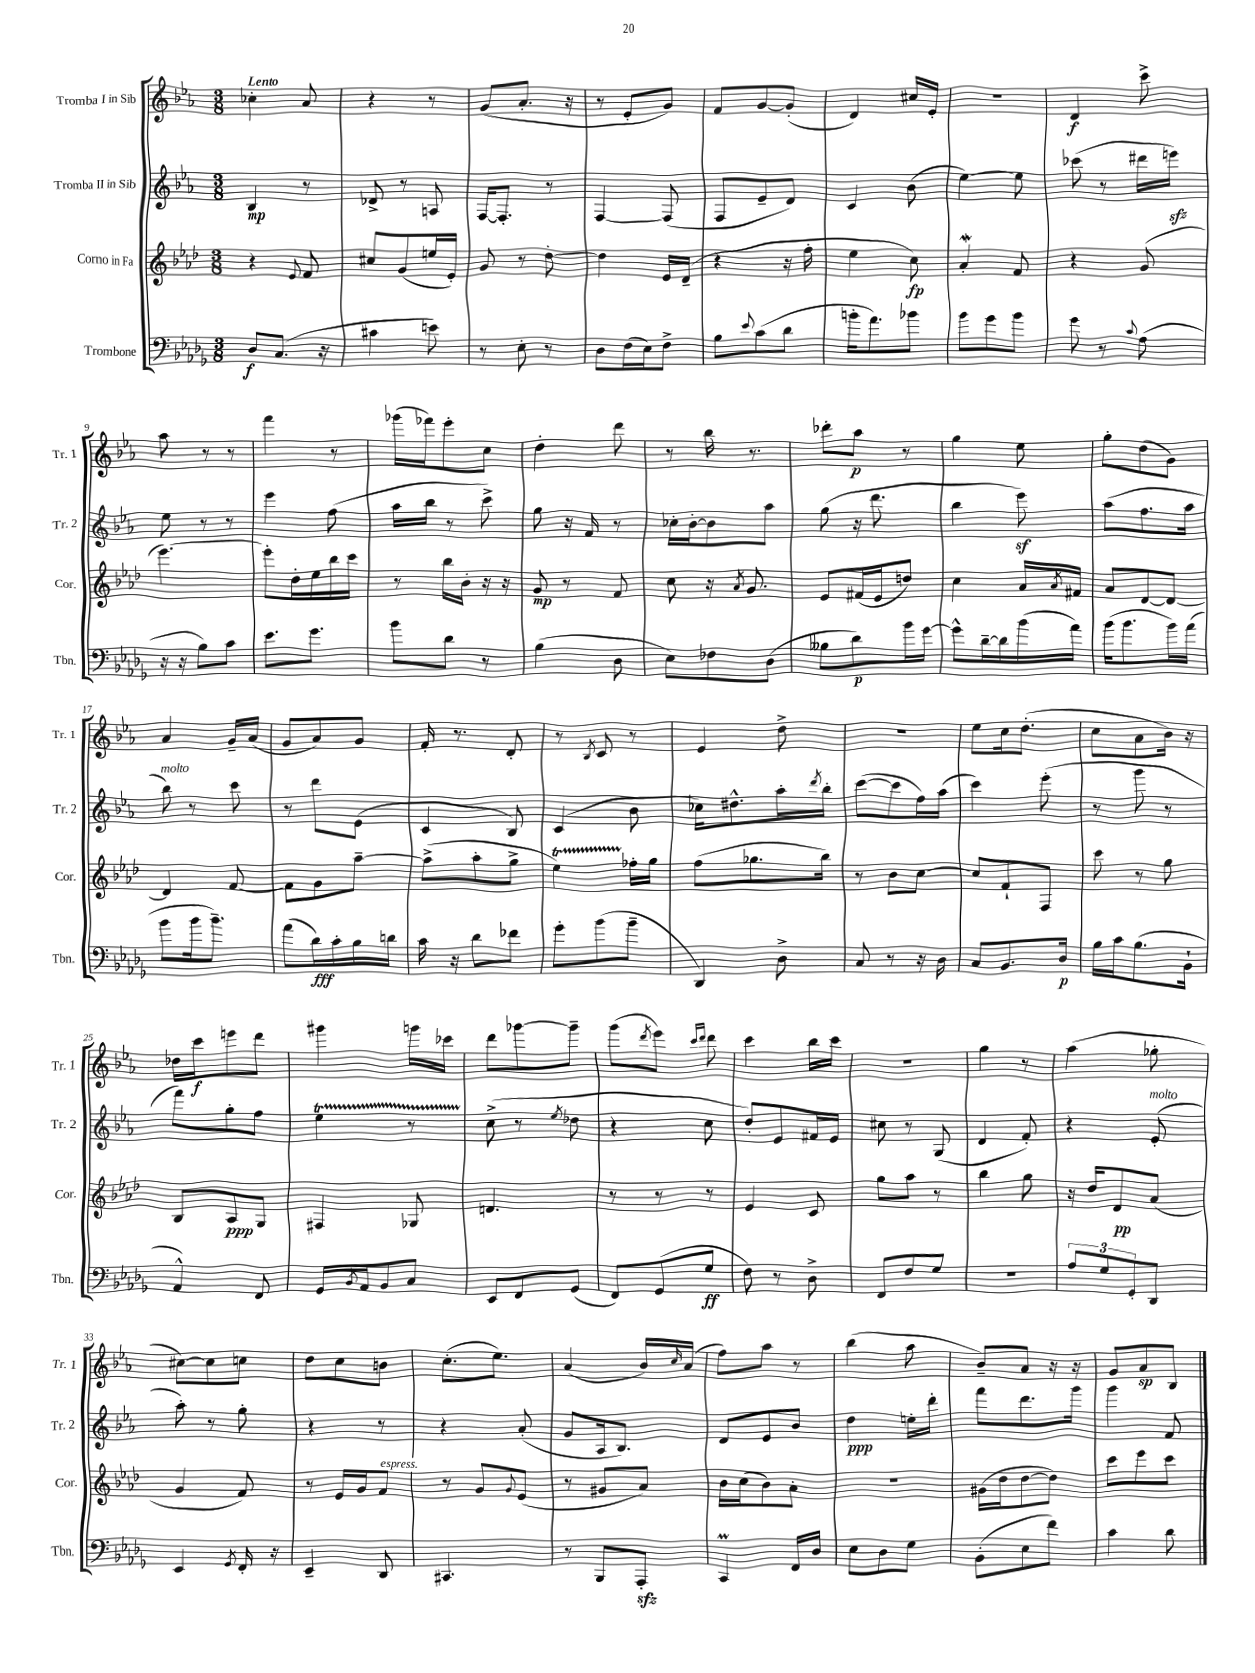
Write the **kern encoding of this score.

**kern	**kern	**kern	**kern
*staff4	*staff3	*staff2	*staff1
*clefF4	*clefG2	*clefG2	*clefG2
*k[b-e-a-d-g-]	*k[b-e-a-d-]	*k[b-e-a-]	*k[b-e-a-]
*M3/8	*M3/8	*M3/8	*M3/8
8D-/L	4r	4B-/	4cc-'\
(8.C/J	.	.	.
.	8qqe-/	.	.
.	8f/	8r	8a-/
16r	.	.	.
=	=	=	=
4c#\	8cc#/L	8d-^/	4r
.	(8g/	8r	.
8e\)	16ee/L	8A/	8r
.	16e-'/JJ)	.	.
=	=	=	=
8r	8g/	[16F/LK	(8g/L
.	.	8.F'/]J	.
8E-'\	8r	.	8.a-'/J
8r	[8dd-'\	8r	.
.	.	.	16r
=	=	=	=
8D-\L	4dd-\]	[4F/	8r
(16F\L	.	.	8e-'/L
16E-\J)	.	.	.
8F^\J	16e-/LL	(8F/]	8g/J)
.	(16d-~/JJ	.	.
=	=	=	=
8B-\L	4r	8F/L	8f/L
8qqe-/	.	.	.
(8c\	.	8e-~/	[8g/
8d-\J	16r	8d/J)	(8g'/]J
.	16ff'\	.	.
=	=	=	=
16b'\LK	4ee-\	4c/	4d/)
8.a-\)	.	.	.
8b-\J	8cc\)	(8b-\	16cc#/LL
.	.	.	16e-'/JJ
=	=	=	=
8b-\L	4a-'/	[4ee-\)	4.r
8g-\	.	.	.
8b-\J	8f/	8ee-\]	.
=	=	=	=
8g-\	4r	(8ccc-\	4d/
8r	.	8r	.
8qqc/	.	.	.
(8A-\	(8g/	16ddd#\LL	8ccc^\
.	.	16eee\JJ)	.
=	=	=	=
16r	[4.eee-\)	8ee-\	8aa-\
16r	.	.	.
8B-\L)	.	8r	8r
8c\J	.	8r	8r
=	=	=	=
8.e-\L	8eee-'\]L	4eee-\	4fff\
.	16dd-'\L	.	.
8.g-\J	16ee-\	.	.
.	16bb-\	(8ff\	8r
.	16ccc\JJ	.	.
=	=	=	=
8b-\L	8r	16aa-\LL	(16ggg-\LL
.	.	16bb-\JJ	16fff-\J)
8d-\J	16bb-\LL	8r	8eee-'\
.	16b-'\JJ	.	.
8r	16r	8ccc^\)	8cc\J
.	16r	.	.
=	=	=	=
(4B-\	8g/	8gg\	4dd'\
.	8r	16r	.
.	.	16f/	.
8D-\	8f/	8r	8ddd\
=	=	=	=
8E-\L)	8cc\	16cc-'\LL	8r
.	.	[16b-'\J	.
8F-\	16r	8b-\]	16bb-\
.	8qa-/	.	.
.	8.g/	.	8.r
(8D-\J	.	8aa-\J	.
=	=	=	=
8B--\L	8e-/L	(8gg\	8ddd-'\L
8d-\)	(16f#/L	16r	8aa-\J
.	16e-/J	8.ddd\	.
16b-\L	8dd/J)	.	8r
[16g-\JJ	.	.	.
=	=	=	=
8g-^^\]L	4cc\	4bb-\	4gg\
[16d-~\L	.	.	.
16d-\]	.	.	.
(16b-\	16a-/LL	8eee-\)	8ee-\
.	8qa-/	.	.
16a-\JJ)	16f#/JJ	.	.
=	=	=	=
(16b-\LK	8a-/L	(8aa-\L	8gg'\L
8.b-\	.	.	.
.	[8d-/	8.ff\	(8dd\
16b-\L)	8d-/_J	.	8g\J)
(16a-\JJ	.	16aa-\Jk	.
=	=	=	=
8b-\L	4d-/]	8bb-\)	4a-/
16b-\k	.	8r	.
8.b-~\J)	.	.	.
.	[8f/	8ccc\	16g~/LL
.	.	.	(16a-/JJ
=	=	=	=
(8a-\L	8f\]L	8r	8g/L
16d-\L)	8g\	8ddd\L	8a-/)
16c'\	.	.	.
16B-\	[8aa-~\J	(8e-\J	8g/J
16d\JJ	.	.	.
=	=	=	=
16c\	(8aa-^\]L	4c/	16f'/
16r	.	.	8.r
8d-\L	8aa-'\	.	.
8f-\J	8gg^\J	8B-/)	8d'/
=	=	=	=
8g-'\L	4ee-\)	(4c/	8r
.	.	.	8qB-/
(8b-\	.	.	8c/
8b-~\J	16ff-'\LL	8b-\	8r
.	16gg\JJ	.	.
=	=	=	=
4DD-/)	(8ff\L	16cc-\LK)	4e-/
.	.	8.dd#^^\	.
.	8.gg-\	.	.
8D-^\	.	16aa-'\L	8dd^\
.	.	8qddd/	.
.	16bb-\Jk)	16bb-'\JJ	.
=	=	=	=
8C/	8r	([8ccc\L	4.r
8r	8b-\L	8ccc\]	.
16r	[8cc\J	16ff\L)	.
16D-\	.	(16aa-\JJ	.
=	=	=	=
8C/L	8cc/]L	4ccc\)	8ee-\L
8.BB-/	8f`/	.	16cc\k
.	.	.	(8.dd'\J
.	8F/J	(8eee-'\	.
16D-/Jk	.	.	.
=	=	=	=
16B-\LL	8ccc\	8r	8cc\L
16c\J	.	.	.
(8.B-\	8r	8ggg\	8a-\
.	8gg\	8r	16b-\Jk)
16BB-`\Jk	.	.	16r
=	=	=	=
4AA-^^/)	8B-/L	8fff\L)	16dd-\LL
.	.	.	16ccc\J
.	8A-/	8gg'\	8eee\
8FF/	8G/J	8ff\J	8ddd\J
=	=	=	=
16GG-/LL	4F#/	4ee-\	4ggg#\
8qBB-/	.	.	.
16AA-/J	.	.	.
8BB-/	.	.	.
8C/J	8G-/	8r	16ggg\LL
.	.	.	16ccc-\JJ
=	=	=	=
8EE-/L	4.d/	(8cc^\	8ddd\L
8FF/	.	8r	[8ggg-\
.	.	8qee-/	.
(8GG-/J	.	8dd-\	8ggg-~\]J
=	=	=	=
8FF/L)	8r	4r	(8ggg\L
.	.	.	8qddd/
(8GG-/	8r	.	8eee-\J)
.	.	.	16qqccc/LL
.	.	.	16qqddd/JJ
8G-/J	8r	8cc\	8ddd\
=	=	=	=
8F\)	4e-/	8dd'/L)	4ccc\
8r	.	8e-/	.
8D-^\	8c/	16f#/L	16bb-\LL
.	.	16e-/JJ	16ccc\JJ
=	=	=	=
8FF/L	8gg\L	8cc#\	4.r
8F/	8aa-\J	8r	.
8G-/J	8r	(8G/	.
=	=	=	=
4.r	4bb-\	4d/	4gg\
.	8gg\	8f'/)	8r
=	=	=	=
12A-/L	16r	4r	(4aa-\
.	16dd-/LK	.	.
12G-/	.	.	.
.	8d-/	.	.
12GG-'/	.	.	.
8DD-/J	(8a-/J	(8e-'/	8gg-'\
=	=	=	=
4EE-/	4g/	8aa-'\)	[8cc#\L)
.	.	8r	8cc#\]
8qGG-/	.	.	.
16FF'/	8f/)	8gg'\	8cc\J
16r	.	.	.
=	=	=	=
4EE-~/	8r	4r	8dd\L
.	16e-/LL	.	8cc\
.	16g/J	.	.
8DD-/	8f/J	8r	8b\J
=	=	=	=
4.CC#/	8r	4r	(8.cc'\L
.	8g/L	.	.
.	.	.	8.ee-\J)
.	8qqg/	.	.
.	(8e-/J	(8a-'/	.
=	=	=	=
8r	8r	8g/L	(4a-/
8BBB-/L	8g#/L	16A-/k	.
.	.	8.B-/J)	.
8AAA-'/J	8a-/J)	.	16b-/LL)
.	.	.	16qqcc/
.	.	.	(16a-/JJ
=	=	=	=
4CC/	16b-\LL	8d/L	8ff\L)
.	(16cc\J	.	.
.	8b-\)	8e-/	8aa-\J
16FF/LL	8a-'\J	8b-/J	8r
16D-/JJ	.	.	.
=	=	=	=
8E-\L	4.r	4dd\	(4bb-\
8D-\	.	.	.
8G-\J	.	16ee'\LL	8aa-\
.	.	16ddd'\JJ	.
=	=	=	=
(8BB-'\L	(16g#\LL	8fff\L	8b-~/L)
.	16dd-\J	.	.
8E-\	[8dd-\	8.ddd\	8a-/J
8f\J)	8dd-\]J)	.	16r
.	.	16ggg\Jk	16r
=	=	=	=
4c\	8ccc\L	4ggg\	8g/L
.	8eee-\	.	8a-/
8d-\	8ccc\J	8f/	8B-/J
==	==	==	==
*-	*-	*-	*-
